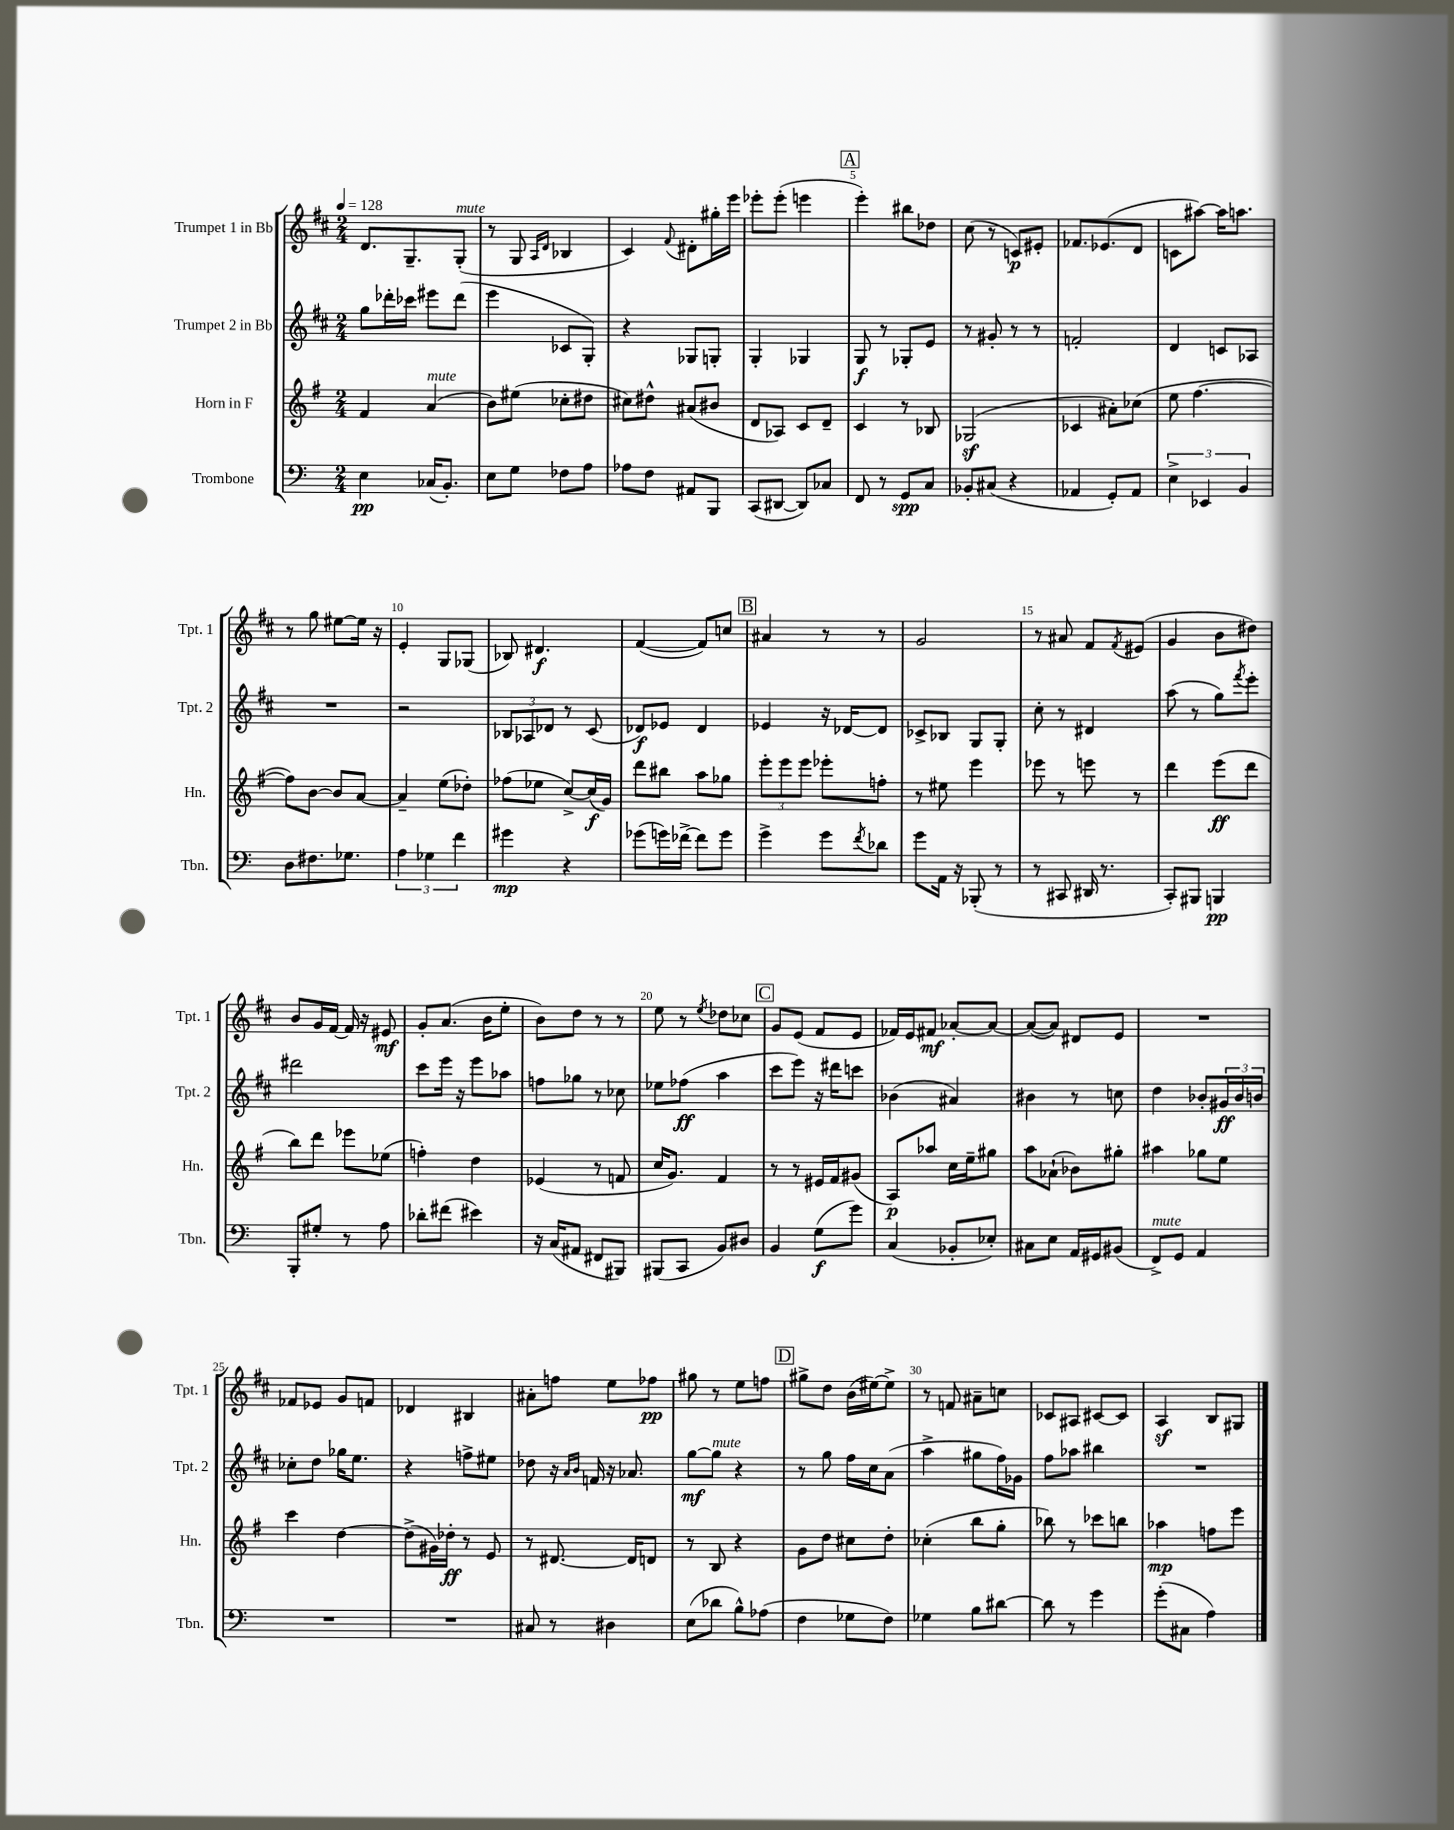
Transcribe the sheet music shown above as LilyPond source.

<<
\new StaffGroup <<
\new Staff = "s0" \with { instrumentName = "Trumpet 1 in Bb" shortInstrumentName = "Tpt. 1" } {
    \clef treble \key d \major \numericTimeSignature \time 2/4 \tempo 4 = 128
    d'8. g8.-- g8-.^\markup { \italic "mute" }( |
    r8 g8 \grace { a16 d'16 } bes4 |
    cis'4) \appoggiatura { fis'8 } dis'8-. gis''16-. e'''16 |
    ees'''8-. ees'''8-.( e'''4 |
    \mark \markup { \box "A" } e'''4-.) bis''8 des''8 |
    cis''8( r8 c'8\p) eis'8-. |
    fes'8. ees'8.( d'8 |
    c'8 ais''8~) ais''16 a''8. |
    r8 g''8 eis''8~ eis''16 r16 |
    e'4-. g8 ges8( |
    bes8) dis'4.\f |
    fis'4~( fis'8) c''8 |
    \mark \markup { \box "B" } ais'4 r8 r8 |
    g'2 |
    r8 ais'8 fis'8 \acciaccatura { fis'8 } eis'8( |
    g'4 b'8 dis''8) |
    b'8 g'16 fis'16~ fis'16 r16 eis'8\mf |
    g'8-. a'8.( b'16 e''8-. |
    b'8) d''8 r8 r8 |
    e''8 r8 \acciaccatura { e''8 } des''8 ces''8 |
    \mark \markup { \box "C" } g'8 e'8( fis'8 e'8 |
    fes'16) e'16 fis'8\mf aes'8~-. aes'8~ |
    aes'8~( aes'8) dis'8 e'8 |
    R2 |
    fes'8 ees'8 g'8 f'8 |
    des'4 bis4 |
    ais'8-. f''8 e''8 fes''8\pp |
    gis''8 r8 e''8 f''8 |
    \mark \markup { \box "D" } gis''8-> d''8 b'16( eis''16~) eis''8-> |
    r8 f'8 ais'8-- c''8 |
    ces'8 ais8 cis'8~ cis'8 |
    a4\sf b8 gis8 \bar "|." |
}
\new Staff = "s1" \with { instrumentName = "Trumpet 2 in Bb" shortInstrumentName = "Tpt. 2" } {
    \clef treble \key d \major \numericTimeSignature \time 2/4
    g''8 des'''16-. ces'''16 eis'''8 des'''8( |
    e'''4 ces'8 g8-.) |
    r4 ges8 g8-. |
    g4-. ges4 |
    \mark \markup { \box "A" } g8\f r8 ges8-. e'8 |
    r8 gis'8-. r8 r8 |
    f'2-. |
    d'4 c'8 aes8 |
    R2 |
    r2 |
    \tuplet 3/2 { bes8 aes8 des'8 } r8 cis'8( |
    des'8\f) ees'8 des'4 |
    \mark \markup { \box "B" } ees'4 r16 des'16~ des'8 |
    ces'8-> bes8 g8 g8-. |
    cis''8-. r8 dis'4 |
    a''8( r8 g''8) \acciaccatura { fis'''8 } e'''8-. |
    dis'''2 |
    cis'''8 e'''16 r16 e'''8 aes''8 |
    f''8 ges''8 r8 ces''8 |
    ees''8 fes''8\ff( a''4 |
    \mark \markup { \box "C" } cis'''8 e'''8) r16 dis'''16 c'''8 |
    bes'4( ais'4) |
    bis'4 r8 c''8 |
    d''4 bes'8-. \tuplet 3/2 { gis'16\ff bes'16 b'16 } |
    ces''8-. d''8 ges''16 e''8. |
    r4 f''8-> eis''8 |
    des''8 r16 \grace { a'16 b'16 } f'16 r16 aes'8. |
    g''8~\mf g''8^\markup { \italic "mute" } r4 |
    \mark \markup { \box "D" } r8 g''8 fis''16 cis''16 a'8( |
    a''4-> gis''8 fis''16) ges'16 |
    fis''8 aes''8 bis''4 |
    R2 \bar "|." |
}
\new Staff = "s2" \with { instrumentName = "Horn in F" shortInstrumentName = "Hn." } {
    \clef treble \key g \major \numericTimeSignature \time 2/4
    fis'4 a'4^\markup { \italic "mute" }( |
    b'8) eis''8( ces''8-. dis''8 |
    cis''8) dis''8-^ ais'8( bis'8 |
    d'8 aes8) c'8 d'8-- |
    \mark \markup { \box "A" } c'4 r8 bes8 |
    ges2\sf( |
    ces'4 ais'8-.) ces''8( |
    e''8 fis''4.~ |
    fis''8) b'8~ b'8 a'8~ |
    a'4-- e''8( des''8-.) |
    fes''8( ees''8 c''8~->) c''16\f( g'16) |
    d'''8 bis''8 a''8 ges''8 |
    \mark \markup { \box "B" } \tuplet 3/2 { e'''8-. e'''8 e'''8 } ees'''8-. f''8-. |
    r8 eis''8 e'''4 |
    ees'''8 r8 e'''8 r8 |
    d'''4 e'''8\ff( d'''8 |
    b''8) d'''8 ees'''8 ees''8( |
    f''4-.) d''4 |
    ees'4( r8 f'8 |
    c''16 g'8.) fis'4 |
    \mark \markup { \box "C" } r8 r8 eis'16 fis'16 gis'8( |
    a8\p) aes''8 c''16 e''16-- gis''8 |
    a''8 aes'8-!( bes'8) gis''8-. |
    ais''4 ges''8 e''8 |
    c'''4 d''4~ |
    d''8->( gis'16) des''16-.\ff r8 e'8 |
    r8 dis'8.~ dis'16 d'8 |
    r8 b8 r4 |
    \mark \markup { \box "D" } g'8 d''8 cis''8 d''8-. |
    ces''4-.( b''8 g''8-. |
    bes''8) r8 ces'''8 b''8 |
    aes''4\mp f''8 e'''8 \bar "|." |
}
\new Staff = "s3" \with { instrumentName = "Trombone" shortInstrumentName = "Tbn." } {
    \clef bass \key c \major \numericTimeSignature \time 2/4
    e4\pp ces16( b,8.-.) |
    e8 g8 fes8 a8 |
    aes8 f8 ais,8 b,,8 |
    c,8( dis,8~ dis,8) ces8 |
    \mark \markup { \box "A" } f,8 r8 g,8\spp c8 |
    bes,8-. cis8( r4 |
    aes,4 g,8-.) aes,8 |
    \tuplet 3/2 { e4-> ees,4 b,4 } |
    d8 fis8. ges8. |
    \tuplet 3/2 { a4 ges4 f'4 } |
    gis'4\mp r4 |
    ges'8( g'16) fes'16~-> fes'8 g'8 |
    \mark \markup { \box "B" } g'4-> g'8 \acciaccatura { f'8 } des'8 |
    g'8 a,16 r16 bes,,8-.( r8 |
    r8 cis,8 dis,16 r8. |
    c,8-.) bis,,8 b,,4\pp |
    b,,8-. gis8-. r8 a8 |
    des'8-. fis'8( eis'4) |
    r16 c16( ais,8 fis,8 bis,,8) |
    bis,,8( c,8 b,8) dis8 |
    \mark \markup { \box "C" } b,4 g8\f( g'8) |
    c4( bes,8-. ees8-.) |
    cis8 e8 a,16 gis,16 bis,8( |
    f,8->^\markup { \italic "mute" }) g,8 a,4 |
    R2 |
    R2 |
    cis8 r8 dis4 |
    e8( des'8 b8-^) aes8( |
    \mark \markup { \box "D" } f4 ges8 f8) |
    ges4 b8 dis'8~ |
    dis'8 r8 g'4 |
    g'8-.( cis8 a4) \bar "|." |
}
>>
>>
\layout { \context { \Score \override BarNumber.break-visibility = ##(#f #t #t) barNumberVisibility = #(every-nth-bar-number-visible 5) } }
